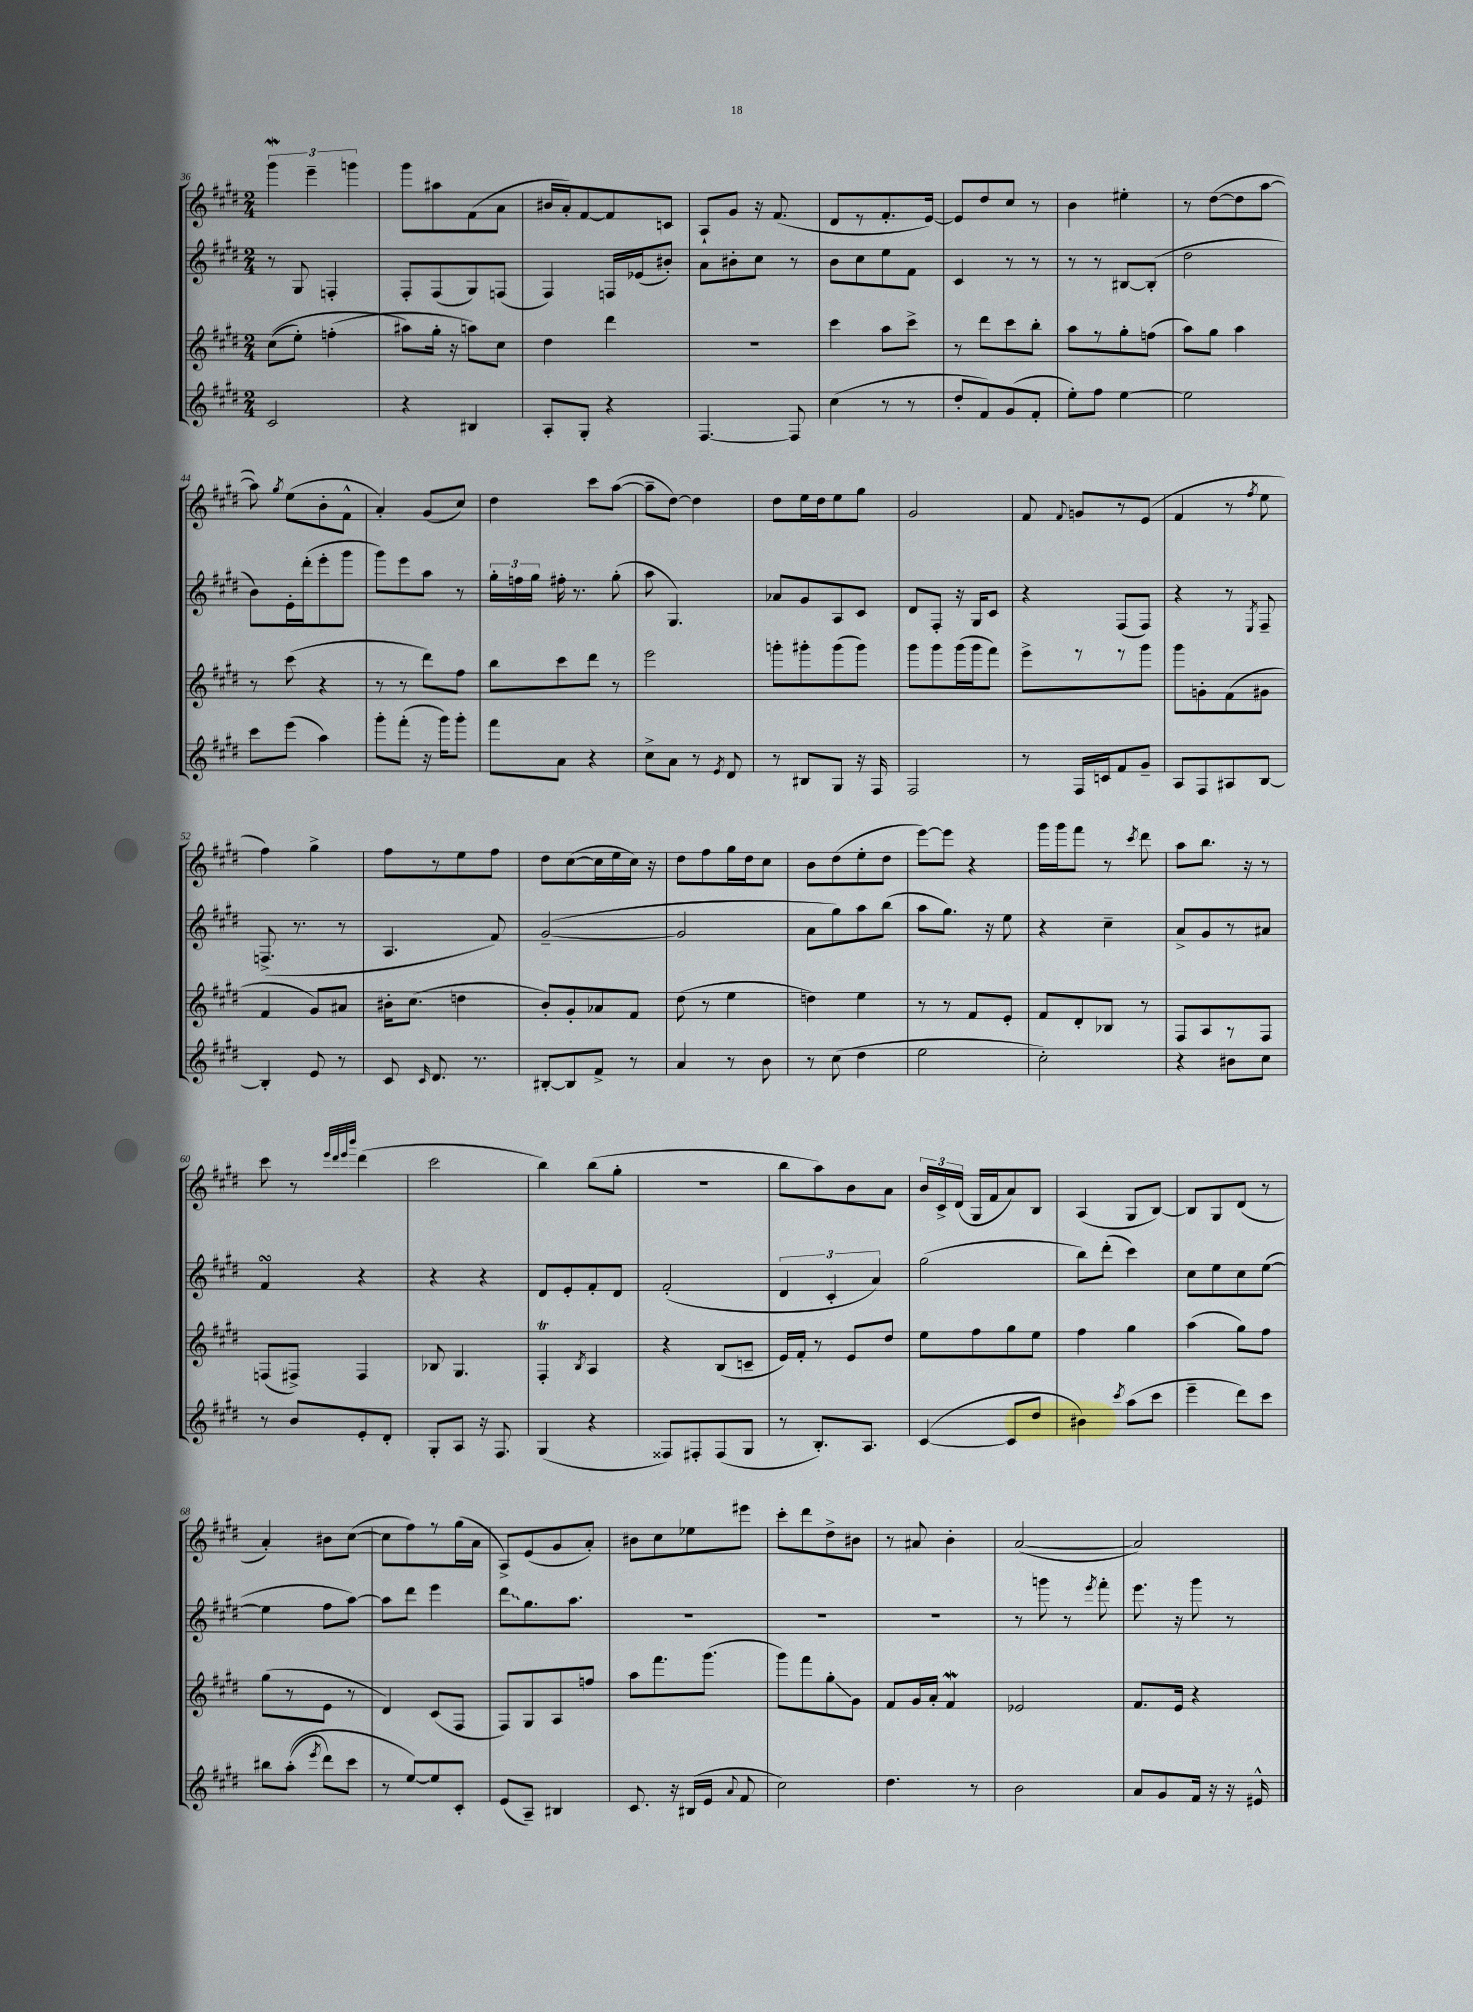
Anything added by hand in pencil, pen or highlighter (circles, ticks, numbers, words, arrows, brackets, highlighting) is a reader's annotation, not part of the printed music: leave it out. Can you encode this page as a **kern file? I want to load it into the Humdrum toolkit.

**kern	**kern	**kern	**kern
*staff4	*staff3	*staff2	*staff1
*clefG2	*clefG2	*clefG2	*clefG2
*k[f#c#g#d#]	*k[f#c#g#d#]	*k[f#c#g#d#]	*k[f#c#g#d#]
*M2/4	*M2/4	*M2/4	*M2/4
2c#	&((8cc#	8r	6ggg#
.	8ee')	8G#	.
.	.	.	6eee~
.	(4ff'	4F'	.
.	.	.	6ggg
=	=	=	=
4r	8aa#&)	8F#'	8ggg#
.	16gg#'	(8F#	8aa#
.	16r	.	.
4B#	8aa)	8G#)	(8f#
.	8cc#	(8F	8a
=	=	=	=
8A'	4dd#	4F#)	16b#
.	.	.	16a')
8G#'	.	.	[8f#
4r	4ddd#	16F	8f#]
.	.	(16e-	.
.	.	8b#')	8c
=	=	=	=
[4.F#	2r	8a	8A`
.	.	8b#'	8g#
.	.	8cc#	16r
.	.	.	(8.f#
8F#]	.	8r	.
=	=	=	=
(4cc#	4ccc#	8b	8d#
.	.	8cc#	8r
8r	8aa	8ee	8.f#'
8r	8ccc#^	8f#	.
.	.	.	[16e)
=	=	=	=
8dd#'	8r	4c#	8e]
8f#)	8ddd#	.	8dd#
(8g#	8ccc#	8r	8cc#
8f#'	8bb'	8r	8r
=	=	=	=
8ee')	8aa	8r	4b
8ff#	8r	8r	.
[4ee	8gg#'	[8B#	4ee#'
.	(8ff	(8B#']	.
=	=	=	=
2ee]	8aa)	2dd#	8r
.	8gg#	.	([8dd#
.	4aa	.	8dd#]
.	.	.	[8aa
=	=	=	=
8ccc#	8r	8b)	8aa])
.	.	.	8qgg#
(8eee	(8ccc#	16e'	(8ee
.	.	(16ddd#'	.
4aa)	4r	8eee'	8b'
.	.	8ggg#	8f#^^
=	=	=	=
8ggg#'	8r	8ggg#)	4a')
(8fff#'	8r	8eee	.
16r	8ddd#)	8aa	(8g#
16ggg#)	.	.	.
8ggg#'	8ff#	8r	8cc#)
=	=	=	=
8fff#	8bb	24gg#'	4dd#
.	.	24ff	.
.	.	24gg#	.
8a	8ccc#	16ff#'	.
.	.	8.r	.
4r	8ddd#	.	8ccc#
.	8r	(8gg#'	([8aa
=	=	=	=
8cc#^	2eee	8aa	8aa~]
8a	.	4.G#)	[8dd#)
8r	.	.	4dd#]
8qe	.	.	.
8d#	.	.	.
=	=	=	=
8r	8ggg'	8a-	8dd#
8B#	8ggg#'	8g#	16ee
.	.	.	16dd#
8G#	(8ggg#	8A	8ee
16r	8ggg#)	8c#	8gg#
16F#	.	.	.
=	=	=	=
2F#	8ggg#	8d#	2g#
.	8ggg#	8F#'	.
.	(16ggg#	16r	.
.	16ggg#	16G#	.
.	8fff#)	8c#	.
=	=	=	=
8r	8eee^	4r	8f#
.	.	.	8qqf#
16F#	8r	.	8g
16c	.	.	.
8f#	8r	(8F#	8r
8g#~	8ggg#	8F#)	(8e
=	=	=	=
8A	8ggg#	4r	4f#
8F#	8g'	.	.
8A#	(8f#	8r	8r
.	.	8qE	8qff#
[8B	8g#	8F#~	8ee
=	=	=	=
4B']	4f#	(8.F^	4ff#)
.	.	8.r	.
8e	8g#)	.	4gg#^
8r	8a#	8r	.
=	=	=	=
8c#	16b#'	4.A	8ff#
.	(8.cc#	.	.
16qqc#	.	.	.
8.d#	.	.	8r
.	4dd	.	8ee
8.r	.	.	.
.	.	8f#)	8ff#
=	=	=	=
[8B#'	8b')	([2g#~	8dd#
8B#]	8g#'	.	([8cc#
8f#^	8a-	.	16cc#]
.	.	.	16ee
8r	8f#	.	16cc#)
.	.	.	16r
=	=	=	=
4a	(8dd#	2g#]	8dd#
.	8r	.	8ff#
8r	4ee	.	16gg#
.	.	.	16dd#
8b	.	.	8cc#
=	=	=	=
8r	4dd)	8a	8b
(8cc#	.	8gg#)	(8dd#
4dd#	4ee	8aa	8ee'
.	.	(8bb	8dd#
=	=	=	=
2ee	8r	8aa	[8eee)
.	8r	8.gg#)	8eee]
.	8f#	.	4r
.	.	16r	.
.	8e'	8ee	.
=	=	=	=
2cc#')	8f#	4r	16ggg#
.	.	.	16ggg#
.	8d#'	.	8fff#
.	8B-	4cc#~	8r
.	.	.	8qccc#
.	8r	.	8ddd#
=	=	=	=
4r	8F#	8a^	8aa
.	8A	8g#	8.bb
8b#	8r	8r	.
.	.	.	16r
8cc#	8F#	8a#	8r
=	=	=	=
8r	(8F	4f#	8ccc#
8b	8F#^)	.	8r
.	.	.	32qqeee
.	.	.	32qqddd#
.	.	.	32qqeee
.	.	.	32qqbbb
8e'	4F#	4r	(4ddd#
8d#'	.	.	.
=	=	=	=
8G#'	8B-	4r	2ccc#
8A	4.G#	.	.
16r	.	4r	.
8.F#	.	.	.
=	=	=	=
(4G#	4F#'	8d#	4bb)
.	.	8e'	.
.	8qB	.	.
4r	4A	8f#'	(8bb
.	.	8d#	8gg#'
=	=	=	=
8F##)	4r	(2f#'	2r
8F#'	.	.	.
(8F#	(8B	.	.
8G#	8c~	.	.
=	=	=	=
8r	16e)	6d#	8bb
.	16f#'	.	.
8.B')	8r	.	8aa)
.	.	6c#'	.
.	8e	.	8b
8.A	.	.	.
.	.	6a)	.
.	8dd#	.	8a
=	=	=	=
([4c#	8ee	(2gg#	24b
.	.	.	24c#^
.	.	.	(24d#
.	8ff#	.	16G#
.	.	.	16f#
8c#]	8gg#	.	8a)
8dd#	8ee	.	8B
=	=	=	=
4b#)	4ff#	8bb)	(4A
.	.	(8ddd#'	.
8qccc#	.	.	.
(8aa	4gg#	4ccc#)	8G#
8ccc#	.	.	[8B)
=	=	=	=
4eee~	(4aa	8cc#	8B]
.	.	8ee	8G#
8ddd#)	8gg#)	8cc#	(8d#
8ccc#	8ff#	([8ee	8r
=	=	=	=
8bb#	(8gg#	4ee]	4a')
&((8aa'	8r	.	.
8qeee	.	.	.
8ddd#)	8e	8ff#	8b#
8ccc#	8r	[8aa)	([8cc#
=	=	=	=
8r	4d#)	8aa]	8cc#]
[8ee&)	.	8ddd#	8ff#)
8ee]	(8c#	4eee	8r
8c#'	8F#	.	(16gg#
.	.	.	16a
=	=	=	=
(8e	8F#)	8ddd#	8A^)
8A~)	8G#	8.gg#	(8e
4B#	8A	.	8g#
.	.	8.aa	.
.	8ff	.	8a')
=	=	=	=
8.c#	8aa	2r	8b#
.	8.fff#	.	8cc#
16r	.	.	.
(16B#	.	.	8ee-
16e	(8.ggg#	.	.
8qqa	.	.	.
8f#	.	.	8eee#
=	=	=	=
2cc#)	8ggg#)	2r	8ccc#'
.	8fff#	.	8ddd#
.	8gg#'	.	8dd#^
.	8g#	.	8b#
=	=	=	=
4.dd#	8f#	2r	8r
.	16g#	.	8a#
.	16a'	.	.
.	4f#	.	4b'
8r	.	.	.
=	=	=	=
2b	2e-	8r	([2a
.	.	8ggg	.
.	.	8r	.
.	.	8qeee	.
.	.	8fff#'	.
=	=	=	=
8a	8.f#	8.eee	2a])
8g#	.	.	.
.	16e	16r	.
16f#	4r	8ggg#	.
16r	.	.	.
16r	.	8r	.
16e#^^	.	.	.
==	==	==	==
*-	*-	*-	*-
